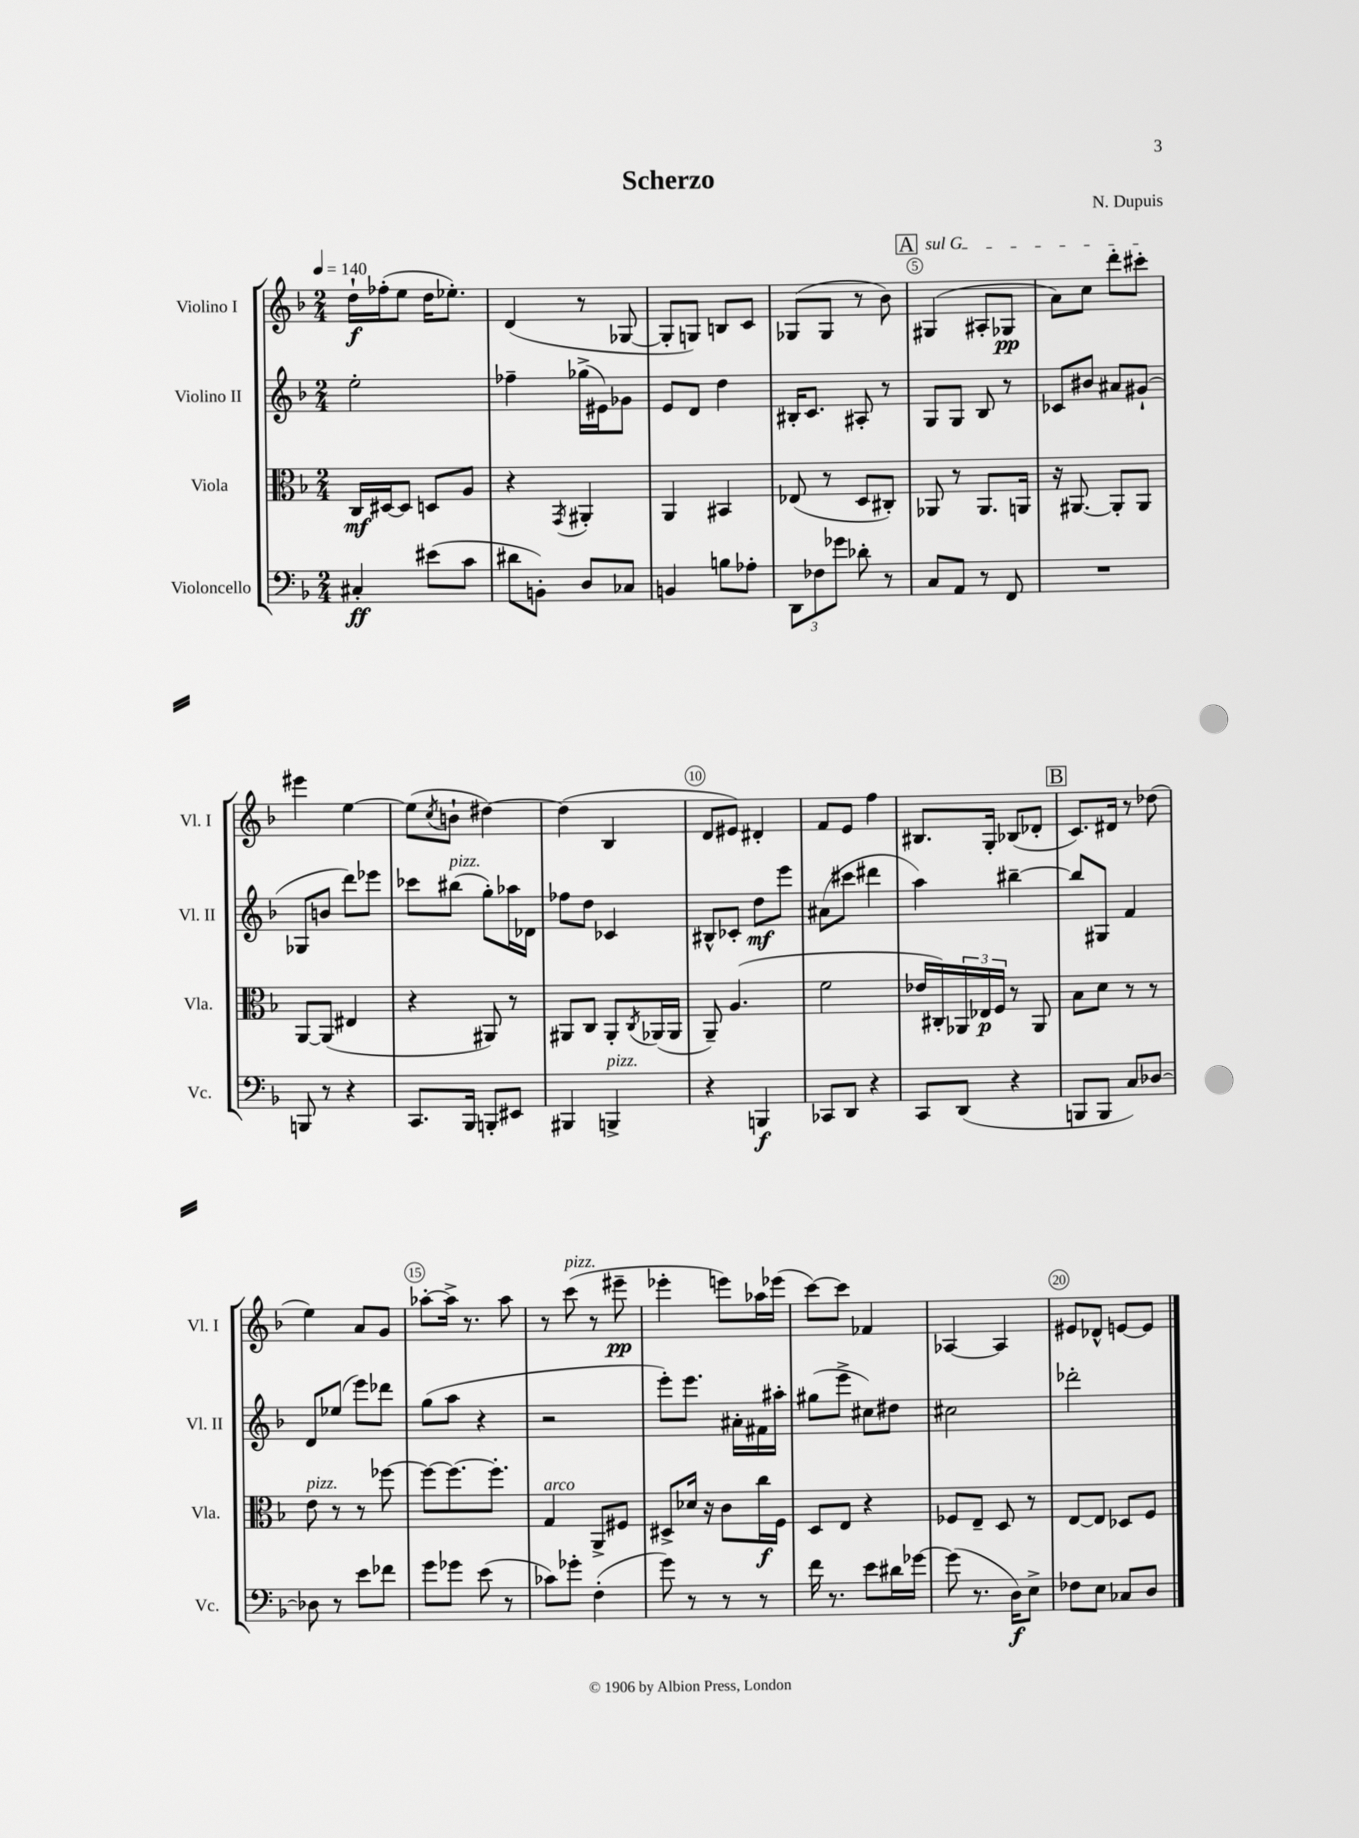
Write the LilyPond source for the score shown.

\header { title = "Scherzo" composer = "N. Dupuis" }
<<
\new StaffGroup <<
\new Staff = "s0" \with { instrumentName = "Violino I" shortInstrumentName = "Vl. I" } {
    \clef treble \key f \major \numericTimeSignature \time 2/4 \tempo 4 = 140
    d''16-!\f fes''16-.( e''8 d''16 ees''8.-.) |
    d'4( r8 ges8~ |
    ges8-. g8) b8 c'8 |
    ges8( ges8 r8 bes'8) |
    \mark \markup { \box "A" } \once \override TextSpanner.bound-details.left.text = \markup { \italic "sul G" } gis4\startTextSpan( ais8-. ges8\pp |
    a'8) c''8 d'''8-. cis'''8-.\stopTextSpan |
    eis'''4 e''4~ |
    e''8( \acciaccatura { c''8 } b'8-! dis''4~) |
    dis''4( bes4 |
    d'8 eis'8) dis'4-. |
    f'8 e'8 f''4 |
    bis8. g16-. bes8( des'8-. |
    \mark \markup { \box "B" } c'8.) dis'16 r8 des''8( |
    e''4) a'8 g'8 |
    aes''8~-. aes''16-> r8. aes''8 |
    r8 c'''8^\markup { \italic "pizz." }( r8 eis'''8--\pp |
    ees'''4-. e'''8) aes''16 ees'''16( |
    c'''8~) c'''8 fes'4 |
    aes4~ aes4 |
    eis'8 des'8-^ e'8~ e'8 \bar "|." |
}
\new Staff = "s1" \with { instrumentName = "Violino II" shortInstrumentName = "Vl. II" } {
    \clef treble \key f \major \numericTimeSignature \time 2/4
    e''2-. |
    fes''4-- ges''16->( eis'16) ges'8 |
    e'8 d'8 d''4 |
    bis16-. c'8. ais8-. r8 |
    \mark \markup { \box "A" } g8 g8 bes8 r8 |
    ces'8 bis'8 ais'8 gis'8-!( |
    ges8 b'8 d'''8) ees'''8 |
    ces'''8 bis''8^\markup { \italic "pizz." }( g''8-.) aes''16 des'16 |
    fes''8 d''8 ces'4 |
    bis8-^ ces'8-. d''8\mf e'''8 |
    ais'8( cis'''8 dis'''4 |
    a''4) bis''4~-- |
    \mark \markup { \box "B" } bis''8 gis8 f'4 |
    d'8 ees''8( e'''8) des'''8 |
    g''8( a''8 r4 |
    r2 |
    e'''8-.) e'''8. ais'16-. fis'16 ais''16-. |
    gis''8( e'''8-> cis''8) dis''8 |
    cis''2 |
    des'''2-. \bar "|." |
}
\new Staff = "s2" \with { instrumentName = "Viola" shortInstrumentName = "Vla." } {
    \clef alto \key f \major \numericTimeSignature \time 2/4
    c16\mf dis16~ dis8 d8 a8 |
    r4 \acciaccatura { g,8 } ais,4-. |
    a,4 bis,4 |
    ees8( r8 d8 cis8-.) |
    \mark \markup { \box "A" } aes,8 r8 aes,8. a,16 |
    r16 ais,8.~ ais,8-. ais,8 |
    a,8~ a,8( eis4 |
    r4 ais,8) r8 |
    ais,8 c8 ais,8-. \acciaccatura { c8 } aes,16( aes,16 |
    a,8--) a4.( |
    f'2 |
    ees'16 cis16-.) \tuplet 3/2 { aes,16 ees16\p f16 } r8 aes,8 |
    \mark \markup { \box "B" } bes8 d'8 r8 r8 |
    e'8^\markup { \italic "pizz." } r8 r8 fes''8~ |
    fes''8~ fes''8.~ fes''8.-. |
    g4^\markup { \italic "arco" } a,8-> fis8 |
    dis8-> des'16 r16 c'8 c''16\f f16 |
    d8 e8 r4 |
    fes8 e8-- d8 r8 |
    e8~ e8 des8 f8 \bar "|." |
}
\new Staff = "s3" \with { instrumentName = "Violoncello" shortInstrumentName = "Vc." } {
    \clef bass \key f \major \numericTimeSignature \time 2/4
    cis4-.\ff eis'8( c'8 |
    dis'8 b,8-.) d8 ces8 |
    b,4 b8 aes8-. |
    \tuplet 3/2 { d,8 fes8 ges'8 } des'8-. r8 |
    \mark \markup { \box "A" } c8 a,8 r8 f,8 |
    R2 |
    b,,8 r8 r4 |
    c,8. bes,,16 b,,8-. eis,8 |
    bis,,4 b,,4->^\markup { \italic "pizz." } |
    r4 b,,4\f |
    ces,8 d,8 r4 |
    c,8 d,8( r4 |
    \mark \markup { \box "B" } b,,8 b,,8 c8) des8~ |
    des8 r8 e'8 fes'8 |
    g'8 ges'8 e'8( r8 |
    ces'8) ges'8-. f4-.( |
    g'8) r8 r8 r8 |
    f'16 r8. e'8 dis'16 ges'16~ |
    ges'8( r8. d16\f) e8-> |
    fes8 e8 ces8 d8 \bar "|." |
}
>>
>>
\layout { \context { \Score \override BarNumber.break-visibility = ##(#f #t #t) barNumberVisibility = #(every-nth-bar-number-visible 5) \override BarNumber.stencil = #(make-stencil-circler 0.1 0.3 ly:text-interface::print) } }
